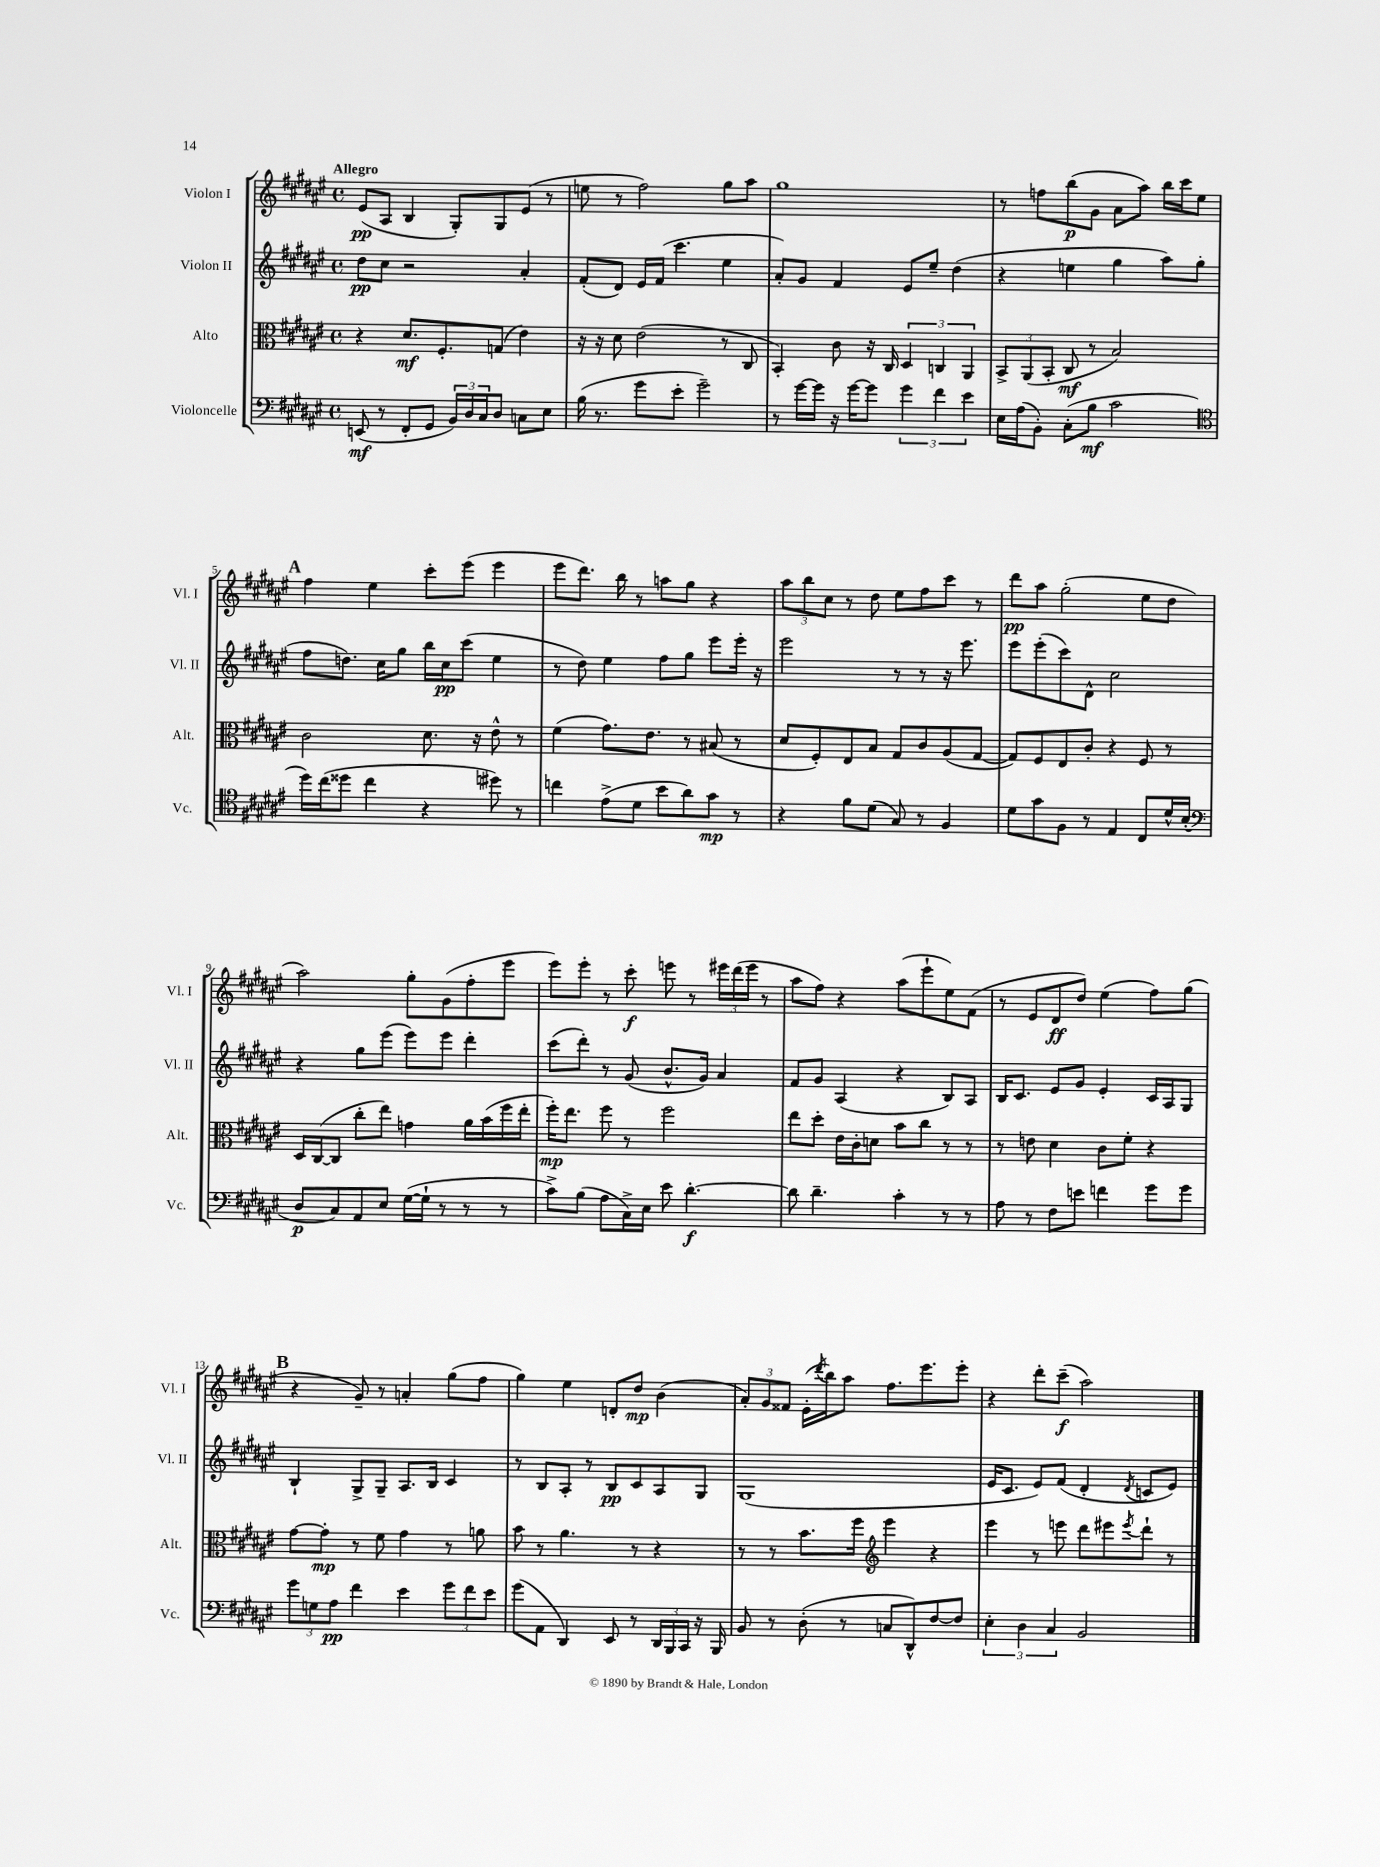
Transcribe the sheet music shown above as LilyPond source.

<<
\new StaffGroup <<
\new Staff = "s0" \with { instrumentName = "Violon I" shortInstrumentName = "Vl. I" } {
    \clef treble \key fis \major \defaultTimeSignature \time 4/4 \tempo "Allegro"
    eis'8\pp( ais8 b4 gis8-.) gis8 eis'8( r8 |
    e''8 r8 fis''2) gis''8 ais''8 |
    gis''1 |
    r8 f''8 b''8\p( gis'8 ais'8 ais''8) b''16 cis'''16 eis''8 |
    \mark \markup { \bold "A" } fis''4 eis''4 cis'''8-. eis'''8( eis'''4 |
    eis'''8 dis'''8.) b''16 r8 a''8 gis''8 r4 |
    \tuplet 3/2 { ais''8 b''8 cis''8 } r8 dis''8 eis''8 fis''8 cis'''8 r8 |
    dis'''8\pp ais''8 gis''2-.( eis''8 dis''8 |
    ais''2) gis''8-. gis'8( fis''8-. eis'''8 |
    eis'''8) eis'''8-. r8 cis'''8-.\f e'''8 r8 \tuplet 3/2 { eis'''16 dis'''16( eis'''16 } r8 |
    ais''8 fis''8) r4 ais''8( eis'''8-! eis''8) fis'8( |
    r8 eis'8 dis'8\ff dis''8) eis''4( fis''8) gis''8( |
    \mark \markup { \bold "B" } r4 gis'8--) r8 a'4-. gis''8( fis''8 |
    gis''4) eis''4 d'8-. dis''8\mp b'4( |
    \tuplet 3/2 { ais'8-.) gis'8 fisis'8 } eis'16-.( \acciaccatura { dis'''8 } b''16) ais''8 fis''8. eis'''8. eis'''8-. |
    r4 dis'''8-. cis'''8--\f( ais''2) \bar "|." |
}
\new Staff = "s1" \with { instrumentName = "Violon II" shortInstrumentName = "Vl. II" } {
    \clef treble \key fis \major \defaultTimeSignature \time 4/4
    dis''8\pp cis''8 r2 ais'4-. |
    fis'8-.( dis'8) eis'16 fis'16( cis'''4. eis''4 |
    ais'8-.) gis'8 fis'4 eis'8 eis''8-- dis''4( |
    r4 e''4 gis''4 ais''8) gis''8( |
    \mark \markup { \bold "A" } fis''8 d''8.) cis''16 gis''8 b''16 cis''16\pp cis'''8( eis''4 |
    r8 dis''8) eis''4 fis''8 gis''8 eis'''8 eis'''16-. r16 |
    eis'''2 r8 r8 r16 eis'''8. |
    eis'''8 eis'''8-.( cis'''8) dis'8-^ cis''2 |
    r4 gis''8 eis'''8( eis'''8) eis'''8 dis'''4-. |
    cis'''8( dis'''8-.) r8 gis'8( b'8.-^ gis'16) ais'4 |
    fis'8 gis'8 ais4( r4 b8) ais8 |
    b16 cis'8. eis'8 gis'8 eis'4-. cis'16 ais16 gis8 |
    \mark \markup { \bold "B" } b4-! gis8-> gis8-- ais8. b16 cis'4 |
    r8 b8 ais8-. r8 b8\pp cis'8 ais8 gis8 |
    gis1( |
    eis'16 cis'8. eis'8) fis'8( dis'4-. \acciaccatura { dis'8 } c'8 eis'8) \bar "|." |
}
\new Staff = "s2" \with { instrumentName = "Alto" shortInstrumentName = "Alt." } {
    \clef alto \key fis \major \defaultTimeSignature \time 4/4
    r4 dis'8.\mf fis8.-. g8( eis'4) |
    r16 r16 dis'8 eis'2( r8 cis8 |
    b,4-.) cis'8 r16 cis16 \tuplet 3/2 { dis4 c4 ais,4 } |
    \tuplet 3/2 { b,8-> ais,8( b,8-. } cis8\mf r8 b2) |
    \mark \markup { \bold "A" } cis'2 dis'8. r16 eis'8-^ r8 |
    fis'4( gis'8.) eis'8. r8 bis8( r8 |
    dis'8 fis8-.) eis8 b8 gis8 cis'8 ais8( gis8~ |
    gis8) fis8 eis8 cis'8-. r4 fis8 r8 |
    dis16 cis16~( cis8 cis''8-. eis''8) g'4 ais'16 b'16( fis''16 eis''16-. |
    fis''16-.\mp) eis''8. fis''8 r8 fis''2 |
    eis''8 dis''8-. eis'16 cis'16-. d'8 b'8 cis''8 r8 r8 |
    r8 e'8 dis'4 cis'8 fis'8-. r4 |
    \mark \markup { \bold "B" } gis'8~ gis'8-.\mp r8 fis'8 gis'4 r8 a'8 |
    b'8 r8 ais'4. r8 r4 |
    r8 r8 b'8. fis''16 \clef treble eis'''4 r4 |
    eis'''4 r8 e'''8 dis'''8 eis'''8 \acciaccatura { eis'''8 } dis'''8-! r8 \bar "|." |
}
\new Staff = "s3" \with { instrumentName = "Violoncelle" shortInstrumentName = "Vc." } {
    \clef bass \key fis \major \defaultTimeSignature \time 4/4
    e,8\mf( r8 fis,8-. gis,8 \tuplet 3/2 { b,16) dis16 cis16 } dis8 c8 eis8 |
    b16( r8. gis'8 eis'8-. gis'2--) |
    r8 gis'16~ gis'16 r16 gis'16~ gis'8 \tuplet 3/2 { gis'4 fis'4 eis'4 } |
    eis16 ais16( b,8-.) cis8-.( b8\mf cis'2 |
    \mark \markup { \bold "A" } \clef tenor dis''16) cis''16( disis''8 cis''4 r4 dis''8) r8 |
    c''4 eis'8->( dis'8 b'8 ais'8) gis'8\mp r8 |
    r4 fis'8 dis'8( gis8) r8 fis4 |
    dis'8 gis'8 fis8 r8 eis4 cis8 dis'16-^ b16-.( |
    \clef bass dis8\p cis8) ais,8 eis8 gis16~( gis16-! r8 r8 r8 |
    cis'8->) b8( ais8 cis16->) eis16 eis'8 dis'4.~-.\f |
    dis'8 dis'4.-- cis'4-. r8 r8 |
    ais8 r8 fis8 e'8 f'4 gis'8 gis'8 |
    \mark \markup { \bold "B" } \tuplet 3/2 { gis'8 g8 ais8\pp } fis'4 eis'4 \tuplet 3/2 { gis'8 fis'8 eis'8 } |
    gis'8( ais,8 dis,4) eis,8 r8 \tuplet 3/2 { dis,16 b,,16 cis,16 } r16 b,,16 |
    b,8 r8 dis8-.( r8 c8 dis,8-^) fis8~ fis8 |
    \tuplet 3/2 { eis4-. dis4 cis4 } b,2 \bar "|." |
}
>>
>>
